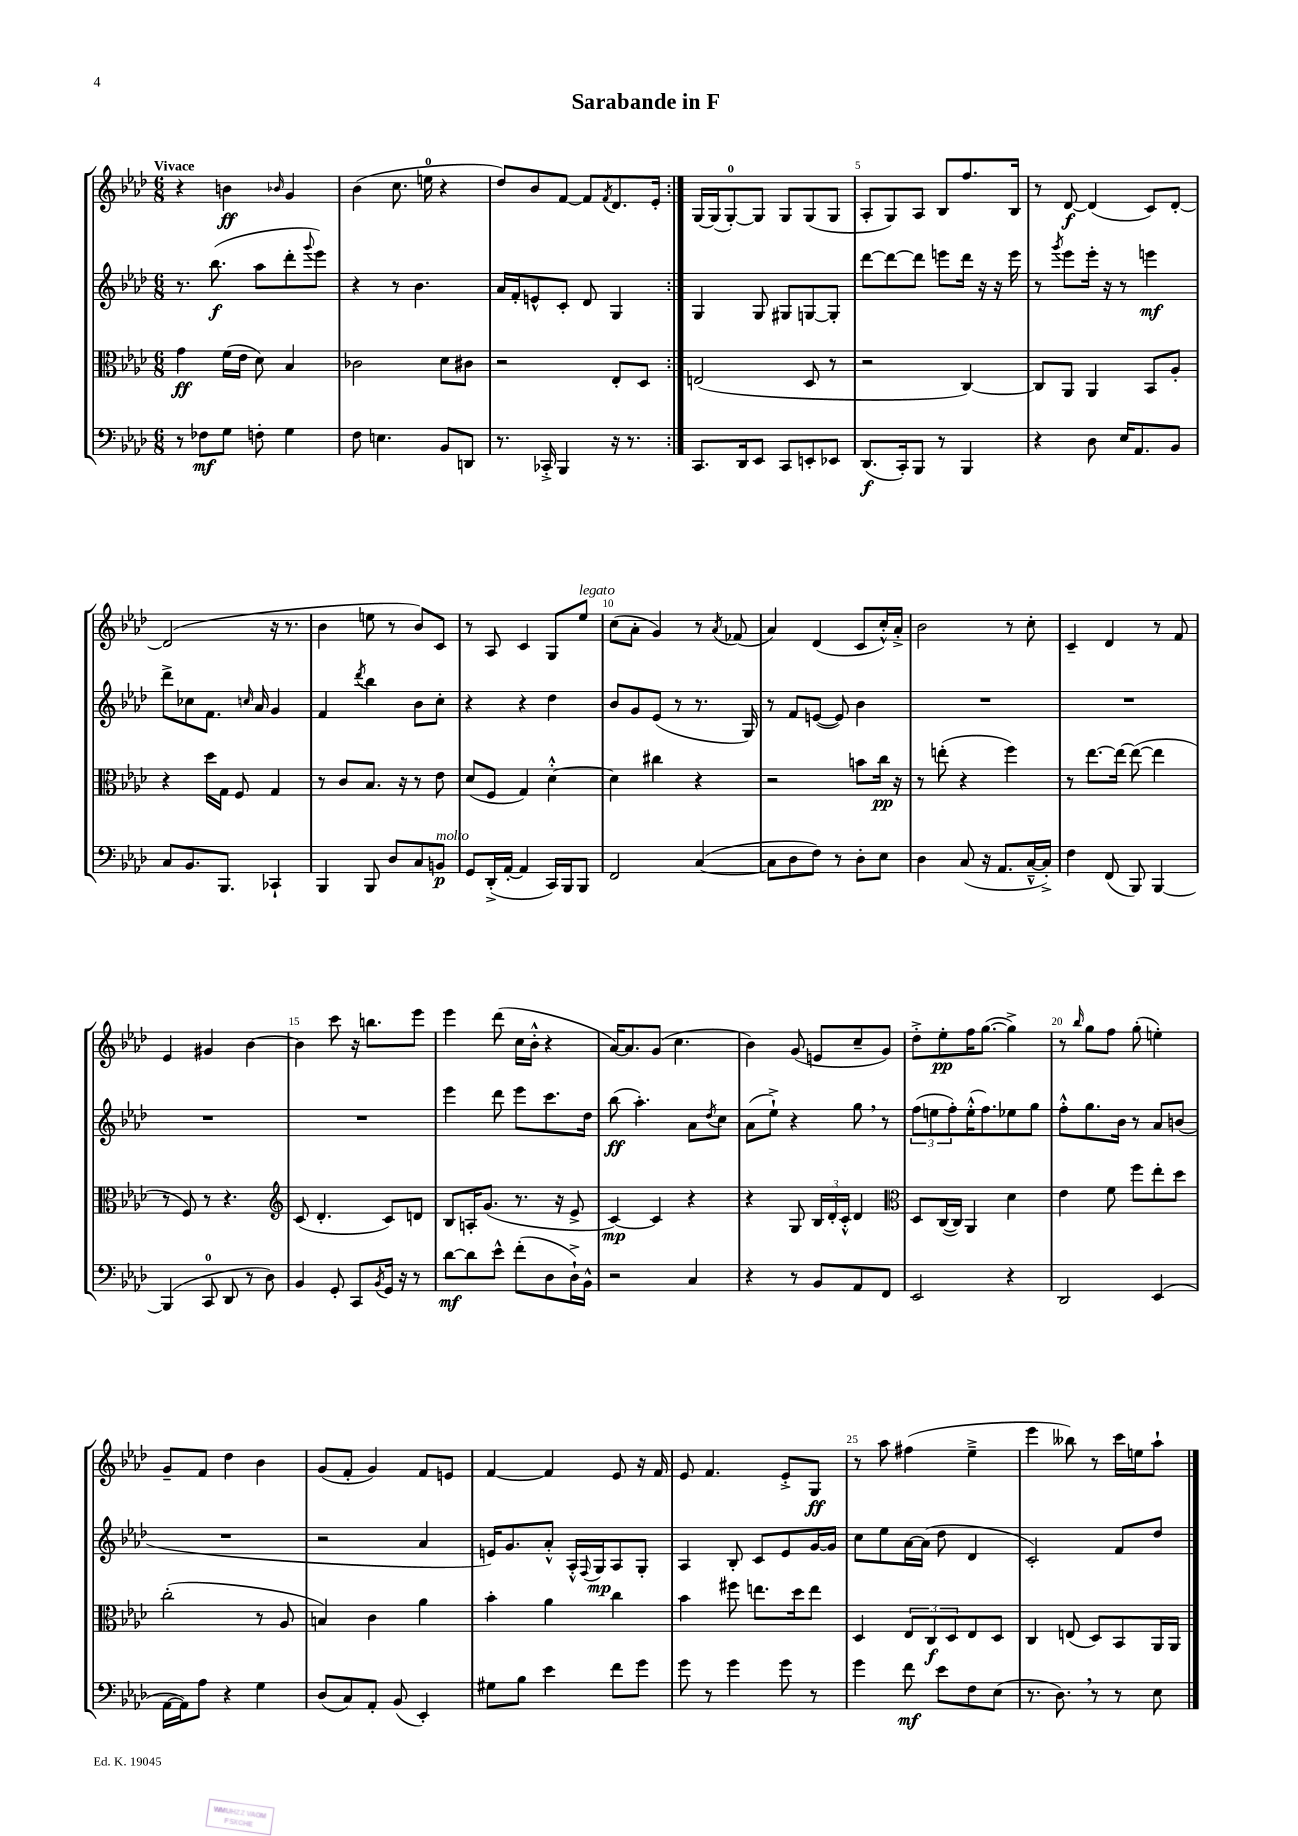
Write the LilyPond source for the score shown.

\header { title = "Sarabande in F" }
<<
\new StaffGroup <<
\new Staff = "s0" {
    \clef treble \key aes \major \numericTimeSignature \time 6/8 \tempo "Vivace"
    \repeat volta 2 { r4 b'4\ff \grace { bes'16 } g'4 |
    bes'4( c''8. e''16-0 r4 |
    des''8) bes'8 f'8~ f'8 \acciaccatura { f'8 } des'8. ees'16-. | }
    g16~ g16( g8-0~-.) g8 g8 g8( g8 |
    aes8-. g8) aes8 bes8 f''8. bes16 |
    r8 des'8~\f des'4( c'8) des'8~-. |
    des'2( r16 r8. |
    bes'4 e''8 r8 bes'8) c'8 |
    r8 aes8 c'4 g8 ees''8^\markup { \italic "legato" } |
    c''8( aes'8-. g'4) r8 \acciaccatura { aes'8 } fes'8( |
    aes'4) des'4( c'8 c''16-.-^) aes'16-.-> |
    bes'2 r8 c''8-. |
    c'4-- des'4 r8 f'8 |
    ees'4 gis'4 bes'4~ |
    bes'4 c'''8 r16 b''8. ees'''8 |
    ees'''4 des'''8( c''16 bes'16-.-^ r4 |
    aes'16~) aes'8. g'8( c''4. |
    bes'4) g'8( e'8 c''8-- g'8) |
    des''8-.-> ees''8-.\pp f''16 g''8.~( g''4->) |
    r8 \grace { bes''16 } g''8 f''8 g''8-.( e''4-.) |
    g'8-- f'8 des''4 bes'4 |
    g'8( f'8-. g'4) f'8 e'8 |
    f'4~ f'4 ees'8 r16 f'16 |
    ees'8 f'4. ees'8-.-> g8\ff |
    r8 aes''8 fis''4( ees''4---> |
    ees'''4 beses''8) r8 c'''16 e''16 aes''8-! \bar "|." |
}
\new Staff = "s1" {
    \clef treble \key aes \major \numericTimeSignature \time 6/8
    \repeat volta 2 { r8. bes''8.\f( aes''8 des'''8-. \appoggiatura { g'''8 } ees'''8) |
    r4 r8 bes'4. |
    aes'16 f'16-. e'8-^ c'8-. des'8 g4 | }
    g4 g8 gis8 g8~ g8-. |
    des'''8~ des'''8~ des'''8 e'''8 des'''16 r16 r16 e'''16 |
    r8 \acciaccatura { g'''8 } ees'''8 ees'''16-. r16 r8 e'''4\mf |
    des'''8-> ces''8 f'8. \grace { c''16 } aes'16 g'4 |
    f'4 \acciaccatura { des'''8 } bes''4 bes'8 c''8-. |
    r4 r4 des''4 |
    bes'8 g'8 ees'8( r8 r8. g16) |
    r8 f'8 e'8~( e'8) bes'4 |
    R2. |
    R2. |
    R2. |
    R2. |
    ees'''4 des'''8 ees'''8 c'''8. des''16 |
    bes''8\ff( aes''4.-.) aes'8 \acciaccatura { des''8 } c''8 |
    aes'8( ees''8-!->) r4 g''8 \breathe r8 |
    \tuplet 3/2 { f''8( e''8 f''8-.) } e''16-.-^( f''8.) ees''8 g''8 |
    f''8-.-^ g''8. bes'16 r8 aes'8 b'8( |
    R2. |
    r2 aes'4 |
    e'16) g'8. aes'8-.-^ aes16-.-^ \appoggiatura { f8 } g16\mp aes8 g8-. |
    aes4 bes8-. c'8 ees'8 g'16~ g'16 |
    c''8 ees''8 aes'16~ aes'16( des''8 des'4 |
    c'2-.) f'8 des''8 \bar "|." |
}
\new Staff = "s2" {
    \clef alto \key aes \major \numericTimeSignature \time 6/8
    \repeat volta 2 { g'4\ff f'16( ees'16 des'8) bes4 |
    ces'2 des'8 cis'8 |
    r2 ees8-. des8 | }
    e2( des8 r8 |
    r2 c4~) |
    c8 aes,8 aes,4 bes,8 aes8-. |
    r4 des''16 g16 f8 g4 |
    r8 c'8 bes8. r16 r8 ees'8 |
    des'8( f8 g4) des'4~-.-^ |
    des'4 cis''4 r4 |
    r2 b'8 c''16\pp r16 |
    r8 e''8-.( r4 f''4) |
    r8 ees''8.~ ees''16~ ees''8~( ees''4 |
    r8 f8) r8 r4. |
    \clef treble c'8( des'4.-. c'8) d'8 |
    bes8 a16-. g'8.( r8. r16 ees'8-> |
    c'4~\mp) c'4 r4 |
    r4 g8 \tuplet 3/2 { bes16 des'16-. c'16-.-^ } des'4 |
    \clef alto des8 c16~( c16) aes,4 des'4 |
    ees'4 f'8 f''8 ees''8-. des''8 |
    c''2-.( r8 aes8 |
    b4) c'4 aes'4 |
    bes'4-. aes'4 c''4 |
    bes'4 fis''8 e''8. des''16 e''8 |
    des4 \tuplet 3/2 { ees8 c8\f des8 } ees8 des8 |
    c4 e8( des8) bes,8 aes,16 aes,16 \bar "|." |
}
\new Staff = "s3" {
    \clef bass \key aes \major \numericTimeSignature \time 6/8
    \repeat volta 2 { r8 fes8\mf g8 f8-. g4 |
    f8 e4. bes,8 d,8 |
    r8. ces,16-.-> bes,,4 r16 r8. | }
    c,8. des,16 ees,8 c,8 e,8-. ees,8 |
    des,8.\f( c,16-.) bes,,8 r8 bes,,4 |
    r4 des8 ees16 aes,8. bes,8 |
    c8 bes,8. bes,,8. ces,4-! |
    bes,,4 bes,,8 des8 c8 b,8\p^\markup { \italic "molto" } |
    g,8 des,16-.->( aes,16~-. aes,4 c,16) bes,,16 bes,,8 |
    f,2 c4~( |
    c8 des8 f8) r8 des8-. ees8 |
    des4 c8( r16 aes,8. c16~---^ c16-.->) |
    f4 f,8( bes,,8) bes,,4~ |
    bes,,4( c,8-0 des,8 r8 des8) |
    bes,4 g,8-. c,8 \acciaccatura { bes,8 } g,16 r16 r8 |
    des'8~\mf des'8 ees'8-^ f'8-.( des8 des16-!->) bes,16-^ |
    r2 c4 |
    r4 r8 bes,8 aes,8 f,8 |
    ees,2 r4 |
    des,2 ees,4( |
    aes,16~ aes,16) aes8 r4 g4 |
    des8( c8) aes,8-. bes,8( ees,4-.) |
    gis8 bes8 ees'4 f'8 g'8 |
    g'8 r8 g'4 g'8 r8 |
    g'4 f'8\mf ees'8 f8 ees8( |
    r8. des8.) \breathe r8 r8 ees8 \bar "|." |
}
>>
>>
\layout { \context { \Score \override BarNumber.break-visibility = ##(#f #t #t) barNumberVisibility = #(every-nth-bar-number-visible 5) } }
